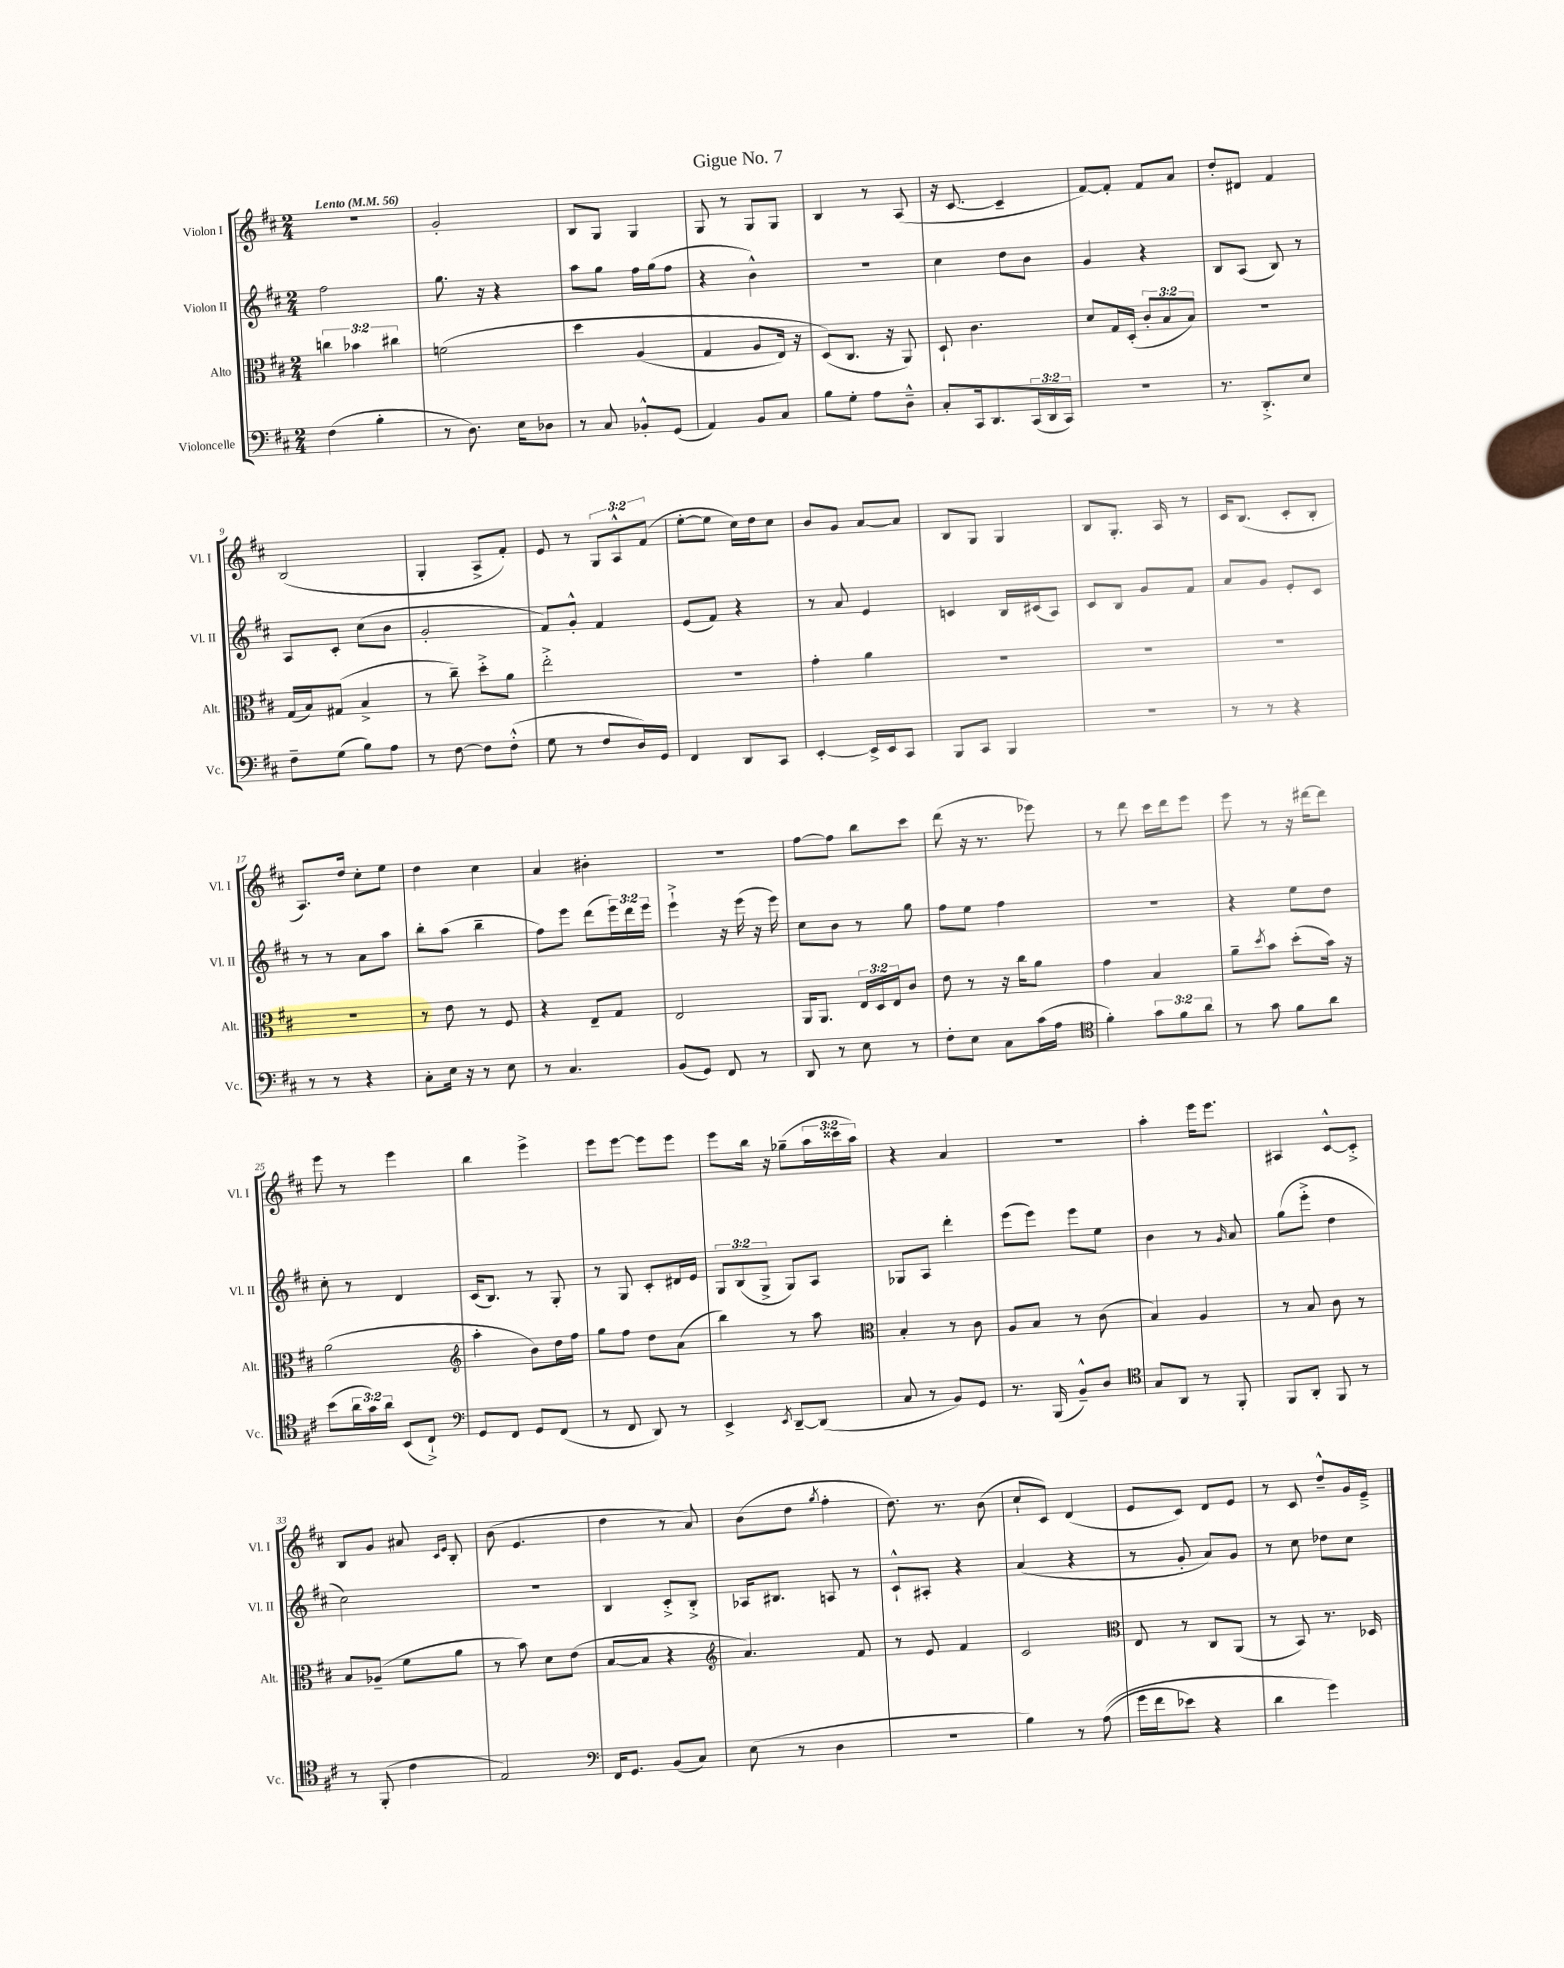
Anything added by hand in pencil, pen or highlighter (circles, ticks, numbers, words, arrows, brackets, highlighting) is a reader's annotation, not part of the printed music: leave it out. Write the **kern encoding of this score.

**kern	**kern	**kern	**kern
*part4	*part3	*part2	*part1
*staff4	*staff3	*staff2	*staff1
*I"Violoncelle	*I"Alto	*I"Violon II	*I"Violon I
*I'Vc.	*I'Alt.	*I'Vl. II	*I'Vl. I
*clefF4	*clefC3	*clefG2	*clefG2
*k[f#c#]	*k[f#c#]	*k[f#c#]	*k[f#c#]
*M2/4	*M2/4	*M2/4	*M2/4
*MM56	*MM56	*MM56	*MM56
=1	=1	=1	=1
!	!	!	!LO:TX:a:B:t=Lento
(4F#\	6ccn\	2ff#\	2r
.	6b-X\	.	.
4B'\	.	.	.
.	6cc#X\	.	.
=2	=2	=2	=2
8r	(2fn\	8.gg\	2g'/
8.D\)	.	.	.
.	.	16r	.
.	.	4r	.
16E\KL	.	.	.
8D-X\J	.	.	.
=3	=3	=3	=3
8r	4dd\	8aa\L	8B/L
8C#/	.	8gg\J	8G/J
8BB-X'^^/L	(4A/	16ff#\LL	4G/
.	.	(16gg\J	.
(8GG/J	.	8ff#\J	.
=4	=4	=4	=4
4AA/)	4G/	4r	8G/
.	.	.	8r
8BB/L	8A/L	4b^^\)	8G/L
8C#/J	16E/Jk)	.	8G/J
.	16r	.	.
=5	=5	=5	=5
8B\L	(8D/L)	2r	4B/
8G'\J	8.C#/J	.	.
8A\L	.	.	8r
.	16r	.	.
8D~^^\J	8AA/)	.	(8A/
=6	=6	=6	=6
8C#'/L	8D`/	4cc#\	16r
.	.	.	[8.c#/
16CC#/k	4.c#\	.	.
8.DD/	.	.	.
.	.	8dd\L	4c#~/]
(24CC#/L	.	8b\J	.
24DD/	.	.	.
24CC#/JJ)	.	.	.
=7	=7	=7	=7
2r	8d/L	4g/	[8f#/L)
.	16G/L	.	8f#'/J]
.	(16D'/JJ	.	.
.	12c#'/L	4r	8f#/L
.	12B/	.	.
.	.	.	8a/J
.	12B/J)	.	.
=8	=8	=8	=8
8.r	2r	8B/L	8dd'/L
.	.	(8A/J	8d#X/J
8.DD'^/L	.	.	.
.	.	8B/)	4f#/
8E/J	.	8r	.
!!LO:LB:g=z
=9	=9	=9	=9
8F#~\L	(16G/LL	8A/L	(2B/
.	16B/J)	.	.
(8G\J	(8G#X/J	8c#'/J	.
8B\L)	4B^/	(8cc#\L	.
8A\J	.	8b\J	.
=10	=10	=10	=10
8r	8r	2g'/	4G'/
[8F#\	8cc#~\)	.	.
8F#\L]	8dd'^\L	.	8A^/L
(8F#'^^\J	8a\J	.	8f#'/J)
=11	=11	=11	=11
8G\	2ee'^\	8f#/L)	8e/
8r	.	8g'^^/J	8r
8F#/L	.	4f#/	12G/L
.	.	.	12A^^/
16D/L)	.	.	.
.	.	.	(12f#/J
16GG/JJ	.	.	.
=12	=12	=12	=12
4FF#/	2r	(8e/L	[8ee'\L
.	.	8f#/J)	8ee\J]
8DD/L	.	4r	16cc#\LL)
.	.	.	16dd\J
8CC#/J	.	.	8cc#\J
=13	=13	=13	=13
[4EE'/	4g'\	8r	8b/L
.	.	8a/	8g/J
16EE^/LL]	4a\	4e/	[8a/L
16EE/J	.	.	.
8CC#/J	.	.	8a/J]
=14	=14	=14	=14
8BBB/L	2r	4cn/	8B/L
8CC#/J	.	.	8G/J
4BBB/	.	16B/LL	4G/
.	.	(16c#X/J	.
.	.	8A/J)	.
=15	=15	=15	=15
2r	2r	8c#/L	8B/L
.	.	8B/J	8.G'/J
.	.	8g/L	.
.	.	.	16A/
.	.	8f#/J	8r
=16	=16	=16	=16
8r	2r	8a/L	16c#/KL
.	.	.	(8.B/J
8r	.	8g/J	.
4r	.	8e'/L	8c#'/L
.	.	8c#/J	8B'/J
!!LO:LB:g=z
=17	=17	=17	=17
8r	2r	8r	8.A/L)
8r	.	8r	.
.	.	.	16dd/Jk
4r	.	8a\L	8cc#'\L
.	.	8aa\J	8ee\J
=18	=18	=18	=18
8C#'\L	8r	8bb'\L	4dd\
16E\Jk	8e\	(8aa\J	.
16r	.	.	.
8r	8r	4bb~\	4cc#\
8E\	8F#/	.	.
=19	=19	=19	=19
8r	4r	8ff#\L)	4a/
4.C#/	.	8eee\J	.
.	8E~/L	(8ddd\L	4b#X'\
.	8G/J	24eee\L)	.
.	.	24ddd\	.
.	.	24eee\JJ	.
=20	=20	=20	=20
(8BB/L	2E/	4eee`^\	2r
8GG/J)	.	.	.
8FF#/	.	16r	.
.	.	(16eee\	.
8r	.	16r	.
.	.	16eee\)	.
=21	=21	=21	=21
8DD/	16AA/KL	8cc#\L	[8ff#\L
.	8.AA/J	.	.
8r	.	8b\J	8ff#\J]
8E\	24E/LL	8r	8bb\L
.	24D/	.	.
.	24E/J	.	.
8r	8c#/J	8gg\	8ccc#\J
=22	=22	=22	=22
8F#'\L	8e\	8ff#\L	(8ddd\
8E\J	8r	8ee\J	16r
.	.	.	8.r
8C#\L	16r	4ff#\	.
.	16cc#\KL	.	.
(16c#\L	8a\J	.	8eee-X\)
16A\JJ	.	.	.
=23	=23	=23	=23
*clefC4	*	*	*
4f#'\)	4g\	2r	8r
.	.	.	8ddd\
12g\L	4B/	.	16ccc#\LL
.	.	.	16ddd\J
12f#\	.	.	.
.	.	.	8eee\J
12a\J	.	.	.
=24	=24	=24	=24
8r	8a~\L	4r	8eee\
.	8qdd/	.	.
8g\	8b\J	.	8r
8f#\L	(8dd'\L	8ee\L	16r
.	.	.	[16ddd#X\KL
8a\J	16b\Jk)	8dd\J	8ddd#\J]
.	16r	.	.
!!LO:LB:g=z
=25	=25	=25	=25
(8b\L	(2a\	8cc#'\	8eee\
24a\L	.	8r	8r
24g\)	.	.	.
24a\JJ	.	.	.
(8BB/L	.	4d/	4eee\
8C#`^/J)	.	.	.
=26	=26	=26	=26
*clefF4	*clefG2	*	*
8GG/L	4aa'\	(16c#/KL	4bb\
.	.	8.B/J)	.
8FF#/J	.	.	.
8GG/L	8b\L)	8r	4eee^\
(8FF#/J	16dd\L	8G'/	.
.	16ff#\JJ	.	.
=27	=27	=27	=27
8r	8gg\L	8r	8eee\L
8FF#/	8ff#\J	8G/	[8eee\J
8DD/)	8dd\L	8c#'/L	8eee\L]
8r	(8a\J	16d#X/L	8eee\J
.	.	16e/JJ	.
=28	=28	=28	=28
4EE^/	4bb\)	12G/L	8eee\L
.	.	(12B/	.
.	.	.	16bb\Jk
.	.	12G^/J	.
.	.	.	16r
8qEE/	.	.	.
[8DD~/L	8r	8G/L)	(8gg-X~\L
(8DD/J]	8aa\	8A/J	24aa\L
.	.	.	24ccc##X\
.	.	.	24aa\JJ)
=29	=29	=29	=29
*	*clefC3	*	*
8C#/	4B'/	8G-X/L	4r
8r	.	8A/J	.
8BB/L)	8r	4ddd'\	4a/
8GG/J	8c#\	.	.
=30	=30	=30	=30
8.r	8A/L	(8eee\L	2r
.	8B/J	8eee\J)	.
(16BBB/	.	.	.
8BB~^^/L)	8r	8eee\L	.
8D/J	(8c#\	8ee\J	.
=31	=31	=31	=31
*clefC4	*	*	*
8G/L	4B/)	4b\	4aa'\
8AA/J	.	.	.
8r	4A/	8r	16eee\KL
.	.	.	8.eee\J
.	.	16qqg/	.
8FF#'/	.	8a/	.
=32	=32	=32	=32
8FF#/L	8r	(8gg\L	4A#X/
8AA'/J	8B/	8eee'^\J	.
8FF#/	8c#\	4dd\	[8c#^^/L
8r	8r	.	8c#'^/J]
!!LO:LB:g=z
=33	=33	=33	=33
8r	8B/L	2cc#\)	8B/L
(8FF#'/	(8A-X~/J	.	8g/J
4c#\	8f#\L	.	8a#X/
.	.	.	16qqc#/LL
.	.	.	16qqe/JJ
.	8a\J	.	8B'/
=34	=34	=34	=34
2E/)	8r	2r	(8b\
.	8b\)	.	4.e/
.	8d\L	.	.
.	(8e\J	.	.
=35	=35	=35	=35
*clefF4	*	*	*
16FF#/KL	[8B/L	4B/	4dd\
8.GG/J	.	.	.
.	8B/J]	.	.
(8BB/L	4r	8c#'^/L	8r
8C#/J)	.	8B'^/J	8a/)
=36	=36	=36	=36
*	*clefG2	*	*
(8E\	4.a/)	16A-X/KL	(8b\L
.	.	8.B#X/J	.
8r	.	.	8dd\J
.	.	.	8qgg/
4D\	.	8An/	4ff#'\
.	8f#/	8r	.
=37	=37	=37	=37
2r	8r	8c#`^^/L	8.dd\)
.	8e/	8A#X'/J	.
.	.	.	8.r
.	4f#/	4r	.
.	.	.	(8b\
=38	=38	=38	=38
4B\)	2c#/	(4a/	8cc#`/L
.	.	.	8c#/J)
8r	.	4r	(4d/
((8A\	.	.	.
=39	=39	=39	=39
*	*clefC3	*	*
16g\LL	8E/	8r	8e/L
16f#\J	.	.	.
8e-X\J)	8r	8g'/	8c#/J)
4r	8C#/L	8a/L)	8d/L
.	(8AA/J	8g/J	8e/J
=40	=40	=40	=40
4d\	8r	8r	8r
.	8BB/)	8cc#\	8c#/
4g\)	8.r	8dd-X\L	8dd~^^/L
.	.	8cc#\J	16g/L
.	16D-X/	.	16e~^/JJ
==	==	==	==
*-	*-	*-	*-
